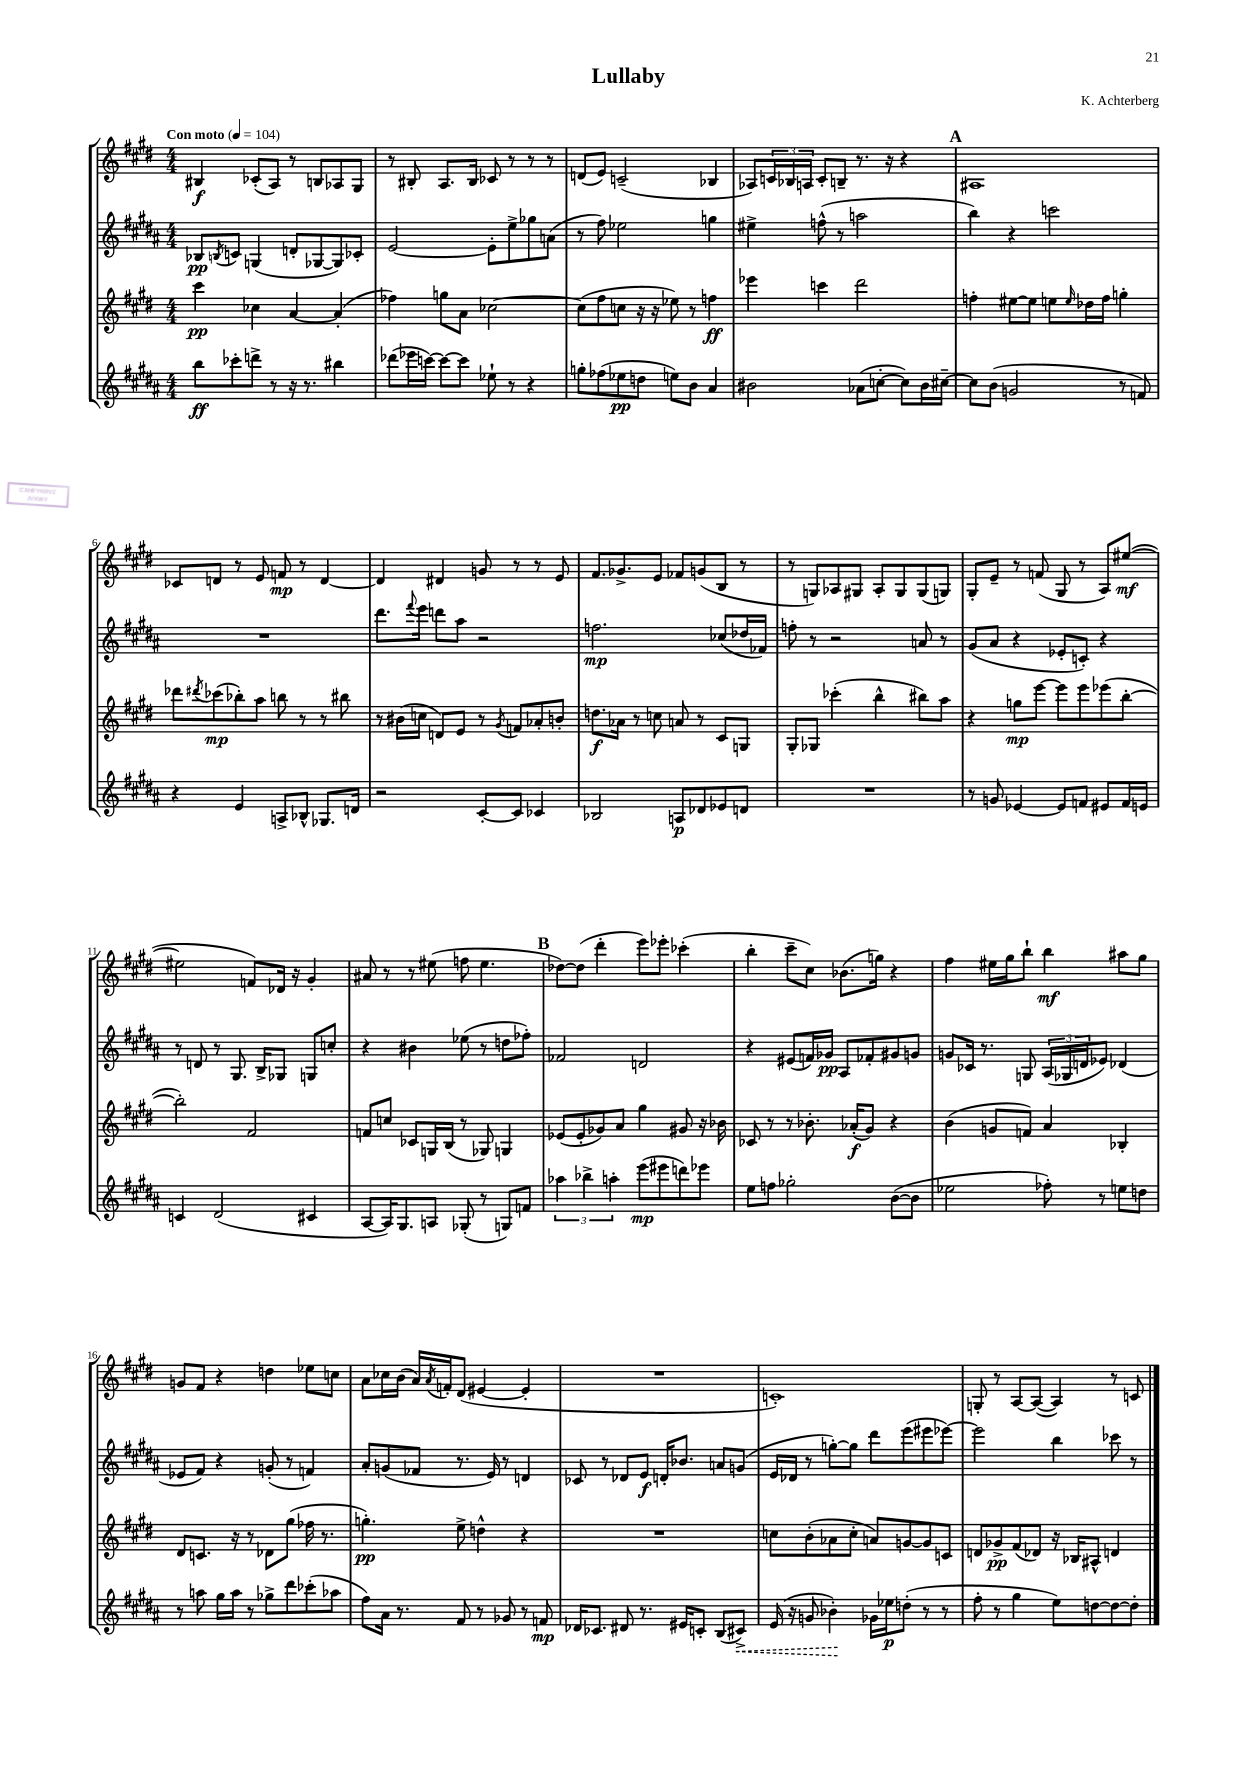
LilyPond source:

\header { title = "Lullaby" composer = "K. Achterberg" }
<<
\new StaffGroup <<
\new Staff = "s0" {
    \clef treble \key e \major \numericTimeSignature \time 4/4 \tempo "Con moto" 4 = 104
    bis4\f ces'8-.( a8) r8 b8 aes8 gis8 |
    r8 bis8-. a8. bis16 ces'8 r8 r8 r8 |
    d'8( e'8) c'2--( bes4 |
    aes8) \tuplet 3/2 { c'16 bes16 a16 } c'8-. b8-- r8. r16 r4 |
    \mark \markup { \bold "A" } ais1 |
    ces'8 d'8 r8 e'8 f'8\mp r8 d'4~ |
    d'4 dis'4 g'8 r8 r8 e'8 |
    fis'8. ges'8.-> e'8 fes'8 g'8( b8 r8 |
    r8 g8) aes8 gis8 aes8-. gis8 gis8( g8) |
    gis8-. e'8-- r8 f'8( gis8 r8 a8) eis''8~\mf( |
    eis''2 f'8) des'16 r16 gis'4-. |
    ais'8 r8 r8 eis''8( f''8 eis''4. |
    \mark \markup { \bold "B" } des''8~) des''8( dis'''4-. e'''8) ees'''8-. ces'''4-.( |
    b''4-. cis'''8-- cis''8) bes'8.( g''16) r4 |
    fis''4 eis''16 gis''16 b''8-! b''4\mf ais''8 gis''8 |
    g'8 fis'8 r4 d''4 ees''8 c''8 |
    a'8 ces''16 b'16( a'16) \acciaccatura { a'8 } f'16-. dis'8( eis'4~ eis'4-. |
    R1 |
    c'1-.) |
    g8-. r8 a8~ a8~( a4) r8 c'8 \bar "|." |
}
\new Staff = "s1" {
    \clef treble \key b \major \numericTimeSignature \time 4/4
    bes8\pp \acciaccatura { b8 } c'8 g4( d'8-. ges8~ ges8) ces'8-. |
    e'2~ e'8-. e''8-> ges''8 a'8( |
    r8 fis''8) ees''2 g''4 |
    eis''4-> f''8-^( r8 a''2 |
    \mark \markup { \bold "A" } b''4) r4 c'''2 |
    R1 |
    dis'''8. \appoggiatura { fis'''8 } e'''16 d'''8 ais''8 r2 |
    f''2.\mp ces''8( des''16 fes'16) |
    f''8-. r8 r2 a'8 r8 |
    gis'8( ais'8 r4 ees'8-. c'8-.) r4 |
    r8 d'8 r8 gis8. b16-> ges8 g8 c''8-. |
    r4 bis'4 ees''8( r8 d''8 fes''8-.) |
    \mark \markup { \bold "B" } fes'2 d'2 |
    r4 eis'8( f'16) ges'16\pp ais8 fes'8-. gis'8 g'8 |
    g'8 ces'16 r8. g8 \tuplet 3/2 { ais16( ges16 d'16 } ees'8) des'4( |
    ees'8 fis'8) r4 g'8-.( r8 f'4) |
    ais'8-. g'8( fes'8 r8. e'16) r8 d'4 |
    ces'8 r8 des'8 e'8\f d'16-. bes'8. a'8 g'8( |
    e'16 des'16 r8 g''8~-.) g''8 dis'''8 e'''8( eis'''8 ees'''8~) |
    ees'''2 b''4 ces'''8 r8 \bar "|." |
}
\new Staff = "s2" {
    \clef treble \key e \major \numericTimeSignature \time 4/4
    cis'''4\pp ces''4 a'4~ a'4-.( |
    fes''4) g''8 a'8 ces''2~ |
    ces''8( fis''8 c''8 r16 r16 ees''8) r8 f''4\ff |
    ees'''4 c'''4 dis'''2 |
    \mark \markup { \bold "A" } f''4-. eis''8~ eis''8 e''8 \grace { e''16 } des''16 f''16 g''4-. |
    des'''8 \acciaccatura { dis'''8 } ces'''8\mp( bes''8-.) a''8 b''8 r8 r8 bis''8 |
    r8 bis'16( c''16 d'8) e'8 r8 \acciaccatura { gis'8 } f'8 aes'8-. b'8-. |
    d''8.\f aes'16 r8 c''8 a'8 r8 cis'8 g8 |
    gis8-. ges8 ces'''4-.( b''4-^ bis''8) a''8 |
    r4 g''8\mp e'''8~ e'''8 e'''8 ees'''8( b''8~-. |
    b''2-.) fis'2 |
    f'8 c''8 ces'8 g16 b16( r8 ges8) g4 |
    \mark \markup { \bold "B" } ees'8( ees'8-. ges'8) a'8 gis''4 gis'8 r16 bes'16 |
    ces'8 r8 r8 bes'8.-. aes'16-.\f( gis'8) r4 |
    b'4( g'8 f'8) a'4 bes4-. |
    dis'8 c'8. r16 r8 des'8 gis''8( fes''16 r8. |
    g''4.-.\pp) e''8-> d''4-^ r4 |
    R1 |
    c''8 b'8-.( aes'8 c''8-. a'8) g'8~ g'8 c'8 |
    d'8 ges'8->\pp fis'8( des'8) r16 bes16 ais8-^ d'4 \bar "|." |
}
\new Staff = "s3" {
    \clef treble \key b \major \numericTimeSignature \time 4/4
    b''8\ff ces'''8-. d'''8-> r8 r16 r8. bis''4 |
    des'''8( ees'''16 c'''16~) c'''8~ c'''8 ees''8-! r8 r4 |
    g''8-. fes''8( ees''8\pp d''8 e''8) b'8 ais'4 |
    bis'2 aes'8( c''8~-. c''8) bis'16 cis''16~-- |
    \mark \markup { \bold "A" } cis''8 b'8( g'2 r8 f'8) |
    r4 e'4 a8-> bes8-^ ges8. d'16 |
    r2 cis'8~-. cis'8 ces'4 |
    bes2 a8\p des'8 ees'8 d'8 |
    R1 |
    r8 g'8 ees'4~ ees'8 f'8 eis'8 f'16 e'16 |
    c'4 dis'2( cis'4 |
    ais8~ ais16) gis8. a8 ges8-.( r8 g8) f'8 |
    \mark \markup { \bold "B" } \tuplet 3/2 { aes''4 bes''4-> a''4-. } e'''8\mp( eis'''8 d'''8) ees'''8 |
    e''8 f''8 ges''2-. b'8~( b'8 |
    ees''2 fes''8-.) r8 e''8 d''8 |
    r8 a''8 gis''16 a''16 r8 ges''8-> dis'''8 ces'''8-.( aes''8 |
    fis''8) ais'16 r8. fis'8 r8 ges'8 r8 f'8\mp |
    des'16 ces'8. dis'8 r8. eis'16 c'8-. b8( \once \override Hairpin.style = #'dashed-line cis'8->\<) |
    e'16( r16 g'8 bes'4-.\!) ges'16 ees''16\p d''8-.( r8 r8 |
    fis''8-. r8 gis''4 e''8) d''8~ d''8~ d''8-. \bar "|." |
}
>>
>>
